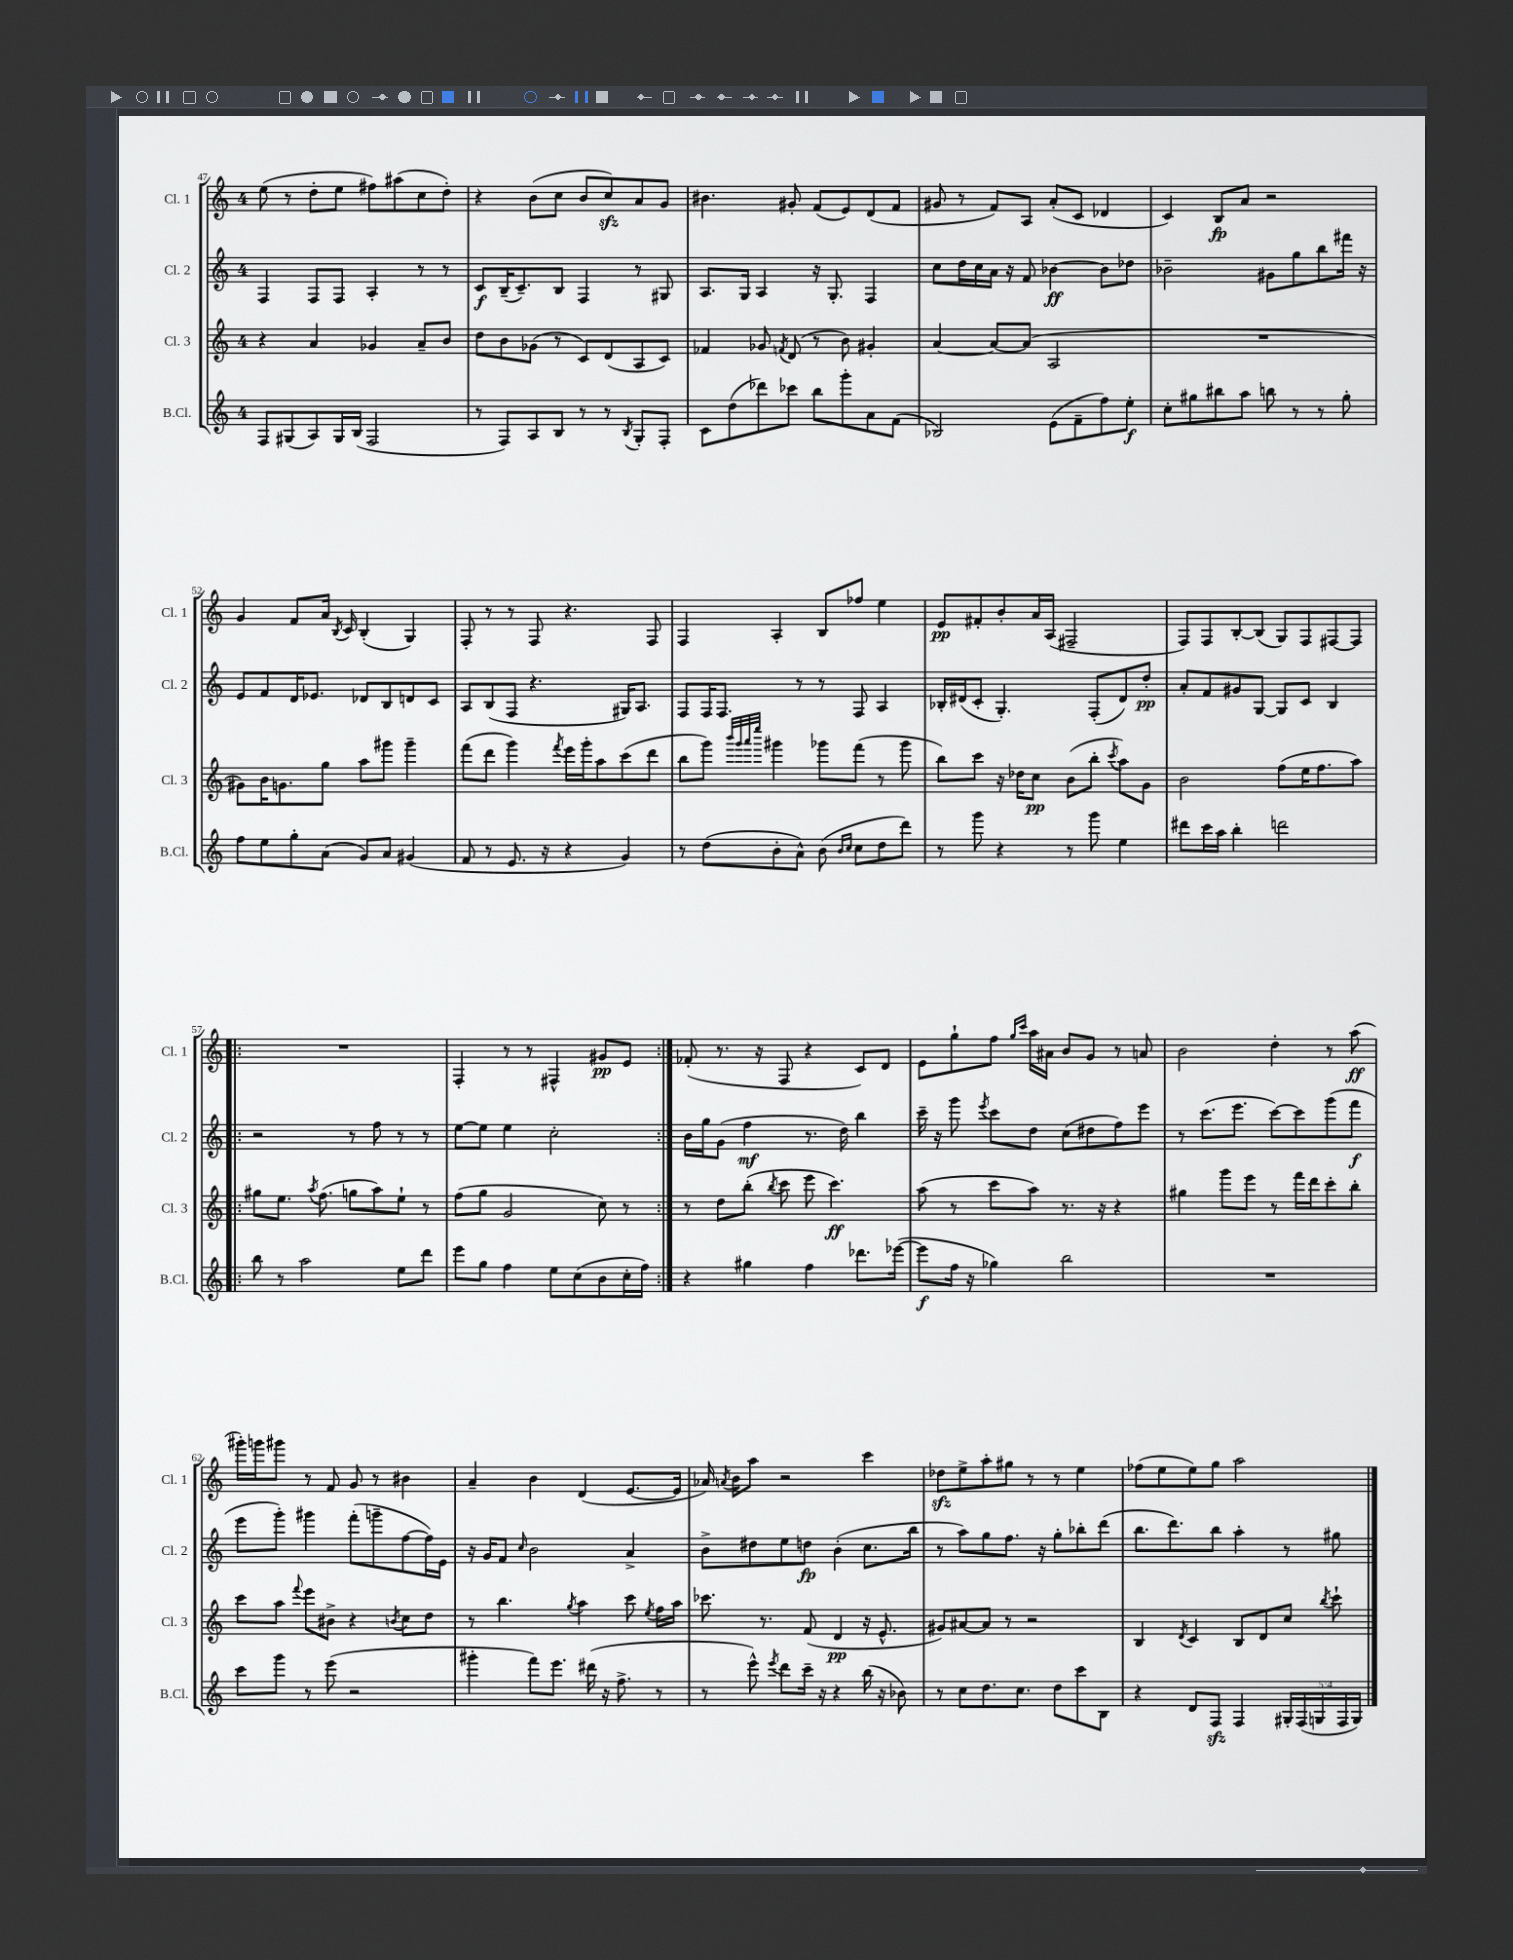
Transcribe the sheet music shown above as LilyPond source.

<<
\new StaffGroup <<
\new Staff = "s0" \with { instrumentName = "Cl. 1" shortInstrumentName = "Cl. 1" } {
    \clef treble \key c \major \once \override Staff.TimeSignature.style = #'single-digit \time 4/4
    \autoBeamOff e''8( r8 d''8[-. e''8] fis''8[) ais''8( c''8 d''8]-.) |
    r4 b'8[( c''8] b'8[ c''8\sfz) a'8 g'8] |
    bis'4. gis'8-. f'8[( e'8) d'8( f'8] |
    gis'8 r8 f'8[) a8] a'8[-.( c'8] des'4 |
    c'4) b8[\fp a'8] r2 |
    g'4 f'8[ a'16] \acciaccatura { b8 } c'16 b4-.( g4) |
    f8-. r8 r8 f8 r4. f8 |
    f4 a4-. b8[ fes''8] e''4 |
    e'8[\pp fis'8-. b'8-. a'16 a16]( fis2-- |
    f8[) f8 b8~-. b8]( g8[) f8 fis8~ fis8] |
    \repeat volta 2 { R1 |
    f4-. r8 r8 fis4-^ gis'8[\pp e'8] | }
    fes'8-.( r8. r16 f8 r4 c'8[) d'8] |
    e'8[ g''8-! f''8] \grace { g''16[ c'''16] } a''16[ ais'16] b'8[ g'8] r8 a'8 |
    b'2 d''4-. r8 a''8\ff( |
    gis'''16[-.) g'''16 gis'''8] r8 f'8 g'8 r8 bis'4 |
    a'4-- b'4 d'4( e'8.[~ e'16] |
    aes'16) \acciaccatura { a'8 } b'16[ a''8] r2 c'''4 |
    des''8[\sfz e''8-> a''8-. gis''8] r8 r8 e''4 |
    fes''8[( e''8 e''8) g''8] a''2 \bar "|." |
}
\new Staff = "s1" \with { instrumentName = "Cl. 2" shortInstrumentName = "Cl. 2" } {
    \clef treble \key c \major \once \override Staff.TimeSignature.style = #'single-digit \time 4/4
    \autoBeamOff f4 f8[ f8] a4-. r8 r8 |
    c'8[\f b16--( c'8.--) b8] f4 r8 gis8 |
    a8.[ g16] a4 r16 g8.-. f4 |
    c''8[ d''16 c''16 a'16] r16 f'8 bes'4~\ff bes'8[ des''8] |
    bes'2-- gis'8[ g''8 b''8 fis'''16] r16 |
    e'8[ f'8 d'16 ees'8.] des'8[ b8 d'8 c'8] |
    a8[ b8( f8] r4. gis16[) a8.] |
    f8[ f16 f8.] r8 r8 f8 a4 |
    bes16[-. dis'16( c'8]-. g4.-.) f8[-.( dis'8) d''8]-.\pp |
    a'8[-. f'8 gis'8 g8]~ g8[ c'8] b4 |
    \repeat volta 2 { r2 r8 f''8 r8 r8 |
    e''8[~ e''8] e''4 c''2-. | }
    b'16[ g''16 g'8]( f''4\mf r8. d''16) b''4 |
    c'''16-- r16 g'''8 \acciaccatura { e'''8 } c'''8[ d''8] c''8[( dis''8 f''8) e'''8] |
    r8 c'''8.[( e'''8.] c'''8[~) c'''8 g'''8( f'''8]\f |
    e'''8[ g'''8]-.) gis'''4 f'''8[-.( g'''8-- f''8~ f''16) e'16] |
    r16 g'16[ f'8] \grace { c''16 } b'2 a'4-> |
    b'8[-> dis''8 e''8 d''8]\fp b'4-.( c''8.[ b''16] |
    r8 a''8[) g''8 f''8.] r16 g''8[-. bes''8-. d'''8]( |
    b''8.[ d'''8.) b''8] a''4-. r8 gis''8 \bar "|." |
}
\new Staff = "s2" \with { instrumentName = "Cl. 3" shortInstrumentName = "Cl. 3" } {
    \clef treble \key c \major \once \override Staff.TimeSignature.style = #'single-digit \time 4/4
    \autoBeamOff r4 a'4 ges'4 a'8[-- b'8] |
    d''8[ b'8 ges'8]( r8 c'8[) d'8( a8 c'8]) |
    fes'4 ges'8 \acciaccatura { f'8 } d'8( r8 b'8) gis'4-. |
    a'4~ a'8[~ a'8]( a2 |
    R1 |
    gis'8[) b'16 g'8. g''8] a''8[ gis'''8] gis'''4-- |
    f'''8[( d'''8] g'''4) \acciaccatura { f'''8 } e'''16[ g'''16-. a''8 c'''8( d'''8] |
    b''8[ g'''8]) \grace { b'''32[ g'''32 a'''32 e''''32] } gis'''4 ges'''8[ f'''8]( r8 ges'''8 |
    b''8[) c'''8] r16 des''16[ c''8]\pp b'8[( b''8]-. \acciaccatura { c'''8 } a''8[) g'8] |
    b'2 f''8[( e''16 f''8. a''8]) |
    \repeat volta 2 { gis''8[ e''8.] \acciaccatura { a''8 } f''8.( g''8[ a''8) e''8]-! r8 |
    f''8[( g''8] g'2 c''8) r8 | }
    r8 d''8[ b''8]-.( \acciaccatura { b''8 } c'''8 e'''8 c'''4.\ff) |
    a''8( r8 c'''8[ a''8]) r8. r16 r4 |
    gis''4 g'''8[ e'''8] r8 f'''16[ d'''16 c'''8-. b''8]-. |
    c'''8[ a''8] \appoggiatura { f'''8 } e'''8[ bis'8]-> r4 \acciaccatura { b'8 } c''8[ d''8] |
    r8 b''4. \acciaccatura { g''8 } a''4 c'''8 \acciaccatura { e''8 } f''16[ a''16] |
    ces'''8. r8. f'8( d'4\pp r16 e'8.-^ |
    gis'8[) ais'8~ ais'8] r8 r2 |
    b4 \acciaccatura { d'8 } c'4 b8[ d'8 c''8] \acciaccatura { b''8 } c'''8-! \bar "|." |
}
\new Staff = "s3" \with { instrumentName = "B.Cl." shortInstrumentName = "B.Cl." } {
    \clef treble \key c \major \once \override Staff.TimeSignature.style = #'single-digit \time 4/4 \override Staff.TupletNumber.text = #tuplet-number::calc-fraction-text
    \autoBeamOff f8[ gis8( a8) gis16 b16]( f2 |
    r8 f8[) a8 b8] r8 r8 \acciaccatura { b8 } g8[-. f8]-. |
    c'8[ d''8( des'''8) ces'''8] b''8[ g'''8-. a'8 f'8]( |
    bes2) e'8[( f'8-- f''8) e''8]-.\f |
    c''8[-. gis''8 bis''8 a''8] b''8 r8 r8 gis''8-. |
    f''8[ e''8 g''8-. a'8]( g'8[) a'8] gis'4( |
    f'8 r8 e'8. r16 r4 g'4) |
    r8 d''8[( b'8-. a'8]-^) b'8( \grace { b'16[ c''16] } c''8[ d''8 d'''8]) |
    r8 g'''8 r4 r8 g'''8 e''4 |
    dis'''8[ c'''16 a''16] b''4-. d'''2 |
    \repeat volta 2 { b''8 r8 a''2 e''8[ d'''8] |
    e'''8[ g''8] f''4 e''8[ c''8( b'8 c''16-. f''16]) | }
    r4 gis''4 f''4 des'''8.[ ees'''16]~( |
    ees'''8[\f f''16] r16 ges''4) b''2 |
    R1 |
    c'''8[ g'''8] r8 e'''8( r2 |
    gis'''4-. f'''8[) e'''8.] dis'''16( r16 f''8.-> r8 |
    r8 e'''8-^) \acciaccatura { e'''8 } d'''8[ c'''16]-- r16 r4 b''16( r16 bes'8) |
    r8 c''8[ d''8. c''8.] d''8[ c'''8 b8] |
    r4 d'8[ f8]\sfz f4 \tuplet 5/4 { gis16[-. f16( g16 f16 g16]) } \bar "|." |
}
>>
>>
\layout { \context { \Score currentBarNumber = #47 } }
